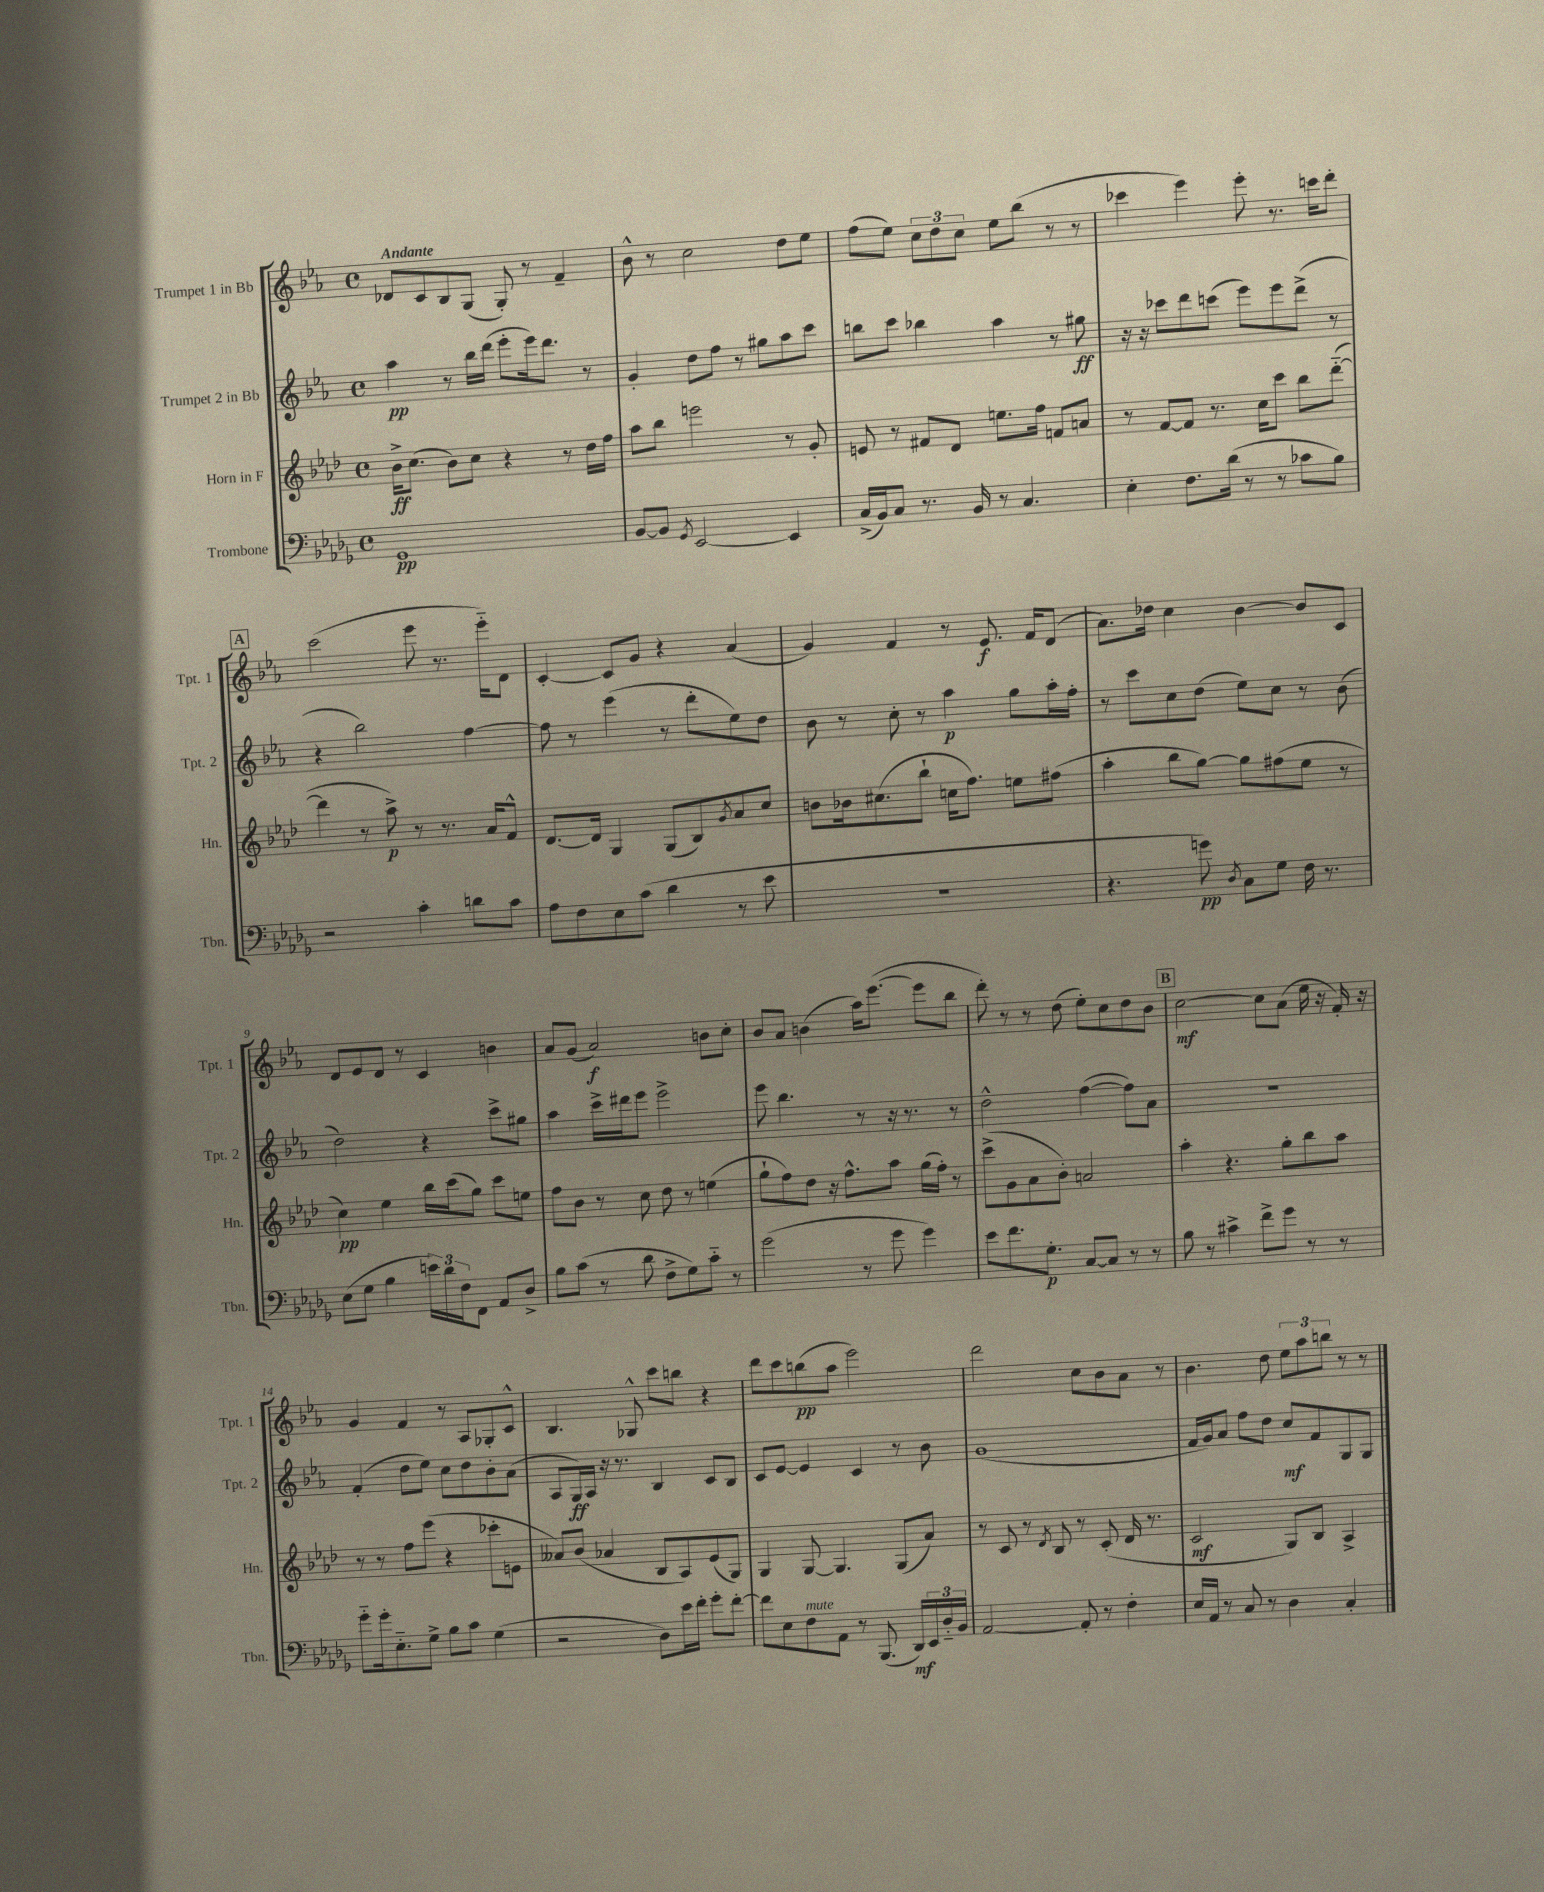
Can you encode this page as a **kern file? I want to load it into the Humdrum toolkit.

**kern	**kern	**kern	**kern
*staff4	*staff3	*staff2	*staff1
*clefF4	*clefG2	*clefG2	*clefG2
*k[b-e-a-d-g-]	*k[b-e-a-d-]	*k[b-e-a-]	*k[b-e-a-]
*M4/4	*M4/4	*M4/4	*M4/4
*met(c)	*met(c)	*met(c)	*met(c)
1GG-	16b-^\LK	4aa-\	8d-/L
.	(8.cc\J	.	.
.	.	.	8c/
.	8b-\L)	8r	8B-/
.	8cc\J	16bb-\LL	(8G/J
.	.	(16ddd\JJ	.
.	4r	8eee-'\L	8G'/)
.	.	16eee-\k)	8r
.	.	8.ddd\J	.
.	8r	.	4f~/
.	16dd-\LL	8r	.
.	16ff\JJ	.	.
=	=	=	=
[8BB-/L	8aa-\L	4g'/	8b-^^\
8BB-/]J	8bb-\J	.	8r
8qGG-/	.	.	.
[2EE-/	2eee\	8dd\L	2cc\
.	.	8ff\J	.
.	.	8r	.
.	.	8gg#\L	.
4EE-/]	8r	8aa-\	8dd\L
.	8g'/	8ccc\J	8ee-\J
=	=	=	=
(16C^/LL	8e/	8bb\L	(8ff\L
16BB-/J)	.	.	.
8C/J	8r	8ccc\J	8ee-\J)
8.r	8f#/L	4bb-\	12cc\L
.	.	.	12dd\
.	8d-/J	.	.
.	.	.	12cc\J
16BB-/	.	.	.
8r	8.ee\L	4aa-\	8ee-\L
4.C/	.	.	(8bb-\J
.	16ff\Jk	.	.
.	8f/L	8r	8r
.	8a/J	8gg#\	8r
=	=	=	=
4E-'\	8r	16r	4ccc-\
.	.	16r	.
.	[8f/L	8ccc-\L	.
8.F\L	8f/]J	8ddd\	4eee-\)
.	8.r	(8ccc\J	.
(16d-\Jk	.	.	.
8r	.	8eee-\L)	8eee-'\
.	16cc\LK	.	.
8r	8ccc\J	8eee-\	8.r
8c-\L	8bb-\L	(8ddd^\J	.
.	.	.	16ccc\LK
8B-\J)	([8ddd-'~\J	8r	8ddd'\J
=	=	=	=
2r	4ddd-\]	4r	(2ccc\
.	8r	2bb-\)	.
.	8aa-^\)	.	.
4c'\	8r	.	8eee-\
.	8.r	.	8.r
8d\L	.	[4ff\	.
.	16a-/LK	.	16eee-'~\LK)
8c\J	8f^^/J	.	8d\J
=	=	=	=
8A-\L	[8.d-/L	8ff\]	[4c'/
8F\	.	8r	.
.	16d-/]Jk	.	.
8E-\	4G/	(4eee-\	8c/]L
(8c\J	.	.	8g/J
4d-\	(8G/L	8r	4r
.	8B-/)	8ddd'\L	.
.	8qg/	.	.
8r	8a-/	8ee-\)	(4a-/
8e-\	8cc/J	8dd\J	.
=	=	=	=
1r	8b\L	8b-\	4g/)
.	16b-\k	8r	.
.	(8.cc#\	.	.
.	.	8cc'\	4f/
.	8bb-`\J	8r	.
.	16cc\LK	4aa-\	8r
.	8.ff\J)	.	.
.	.	.	8.e-/
.	8ee\L	8gg\L	.
.	.	.	16f/LK
.	(8ff#\J	16aa-'\L	(8d/J
.	.	16ff'\JJ	.
=	=	=	=
4.r	4aa-'\	8r	8.a-\L)
.	.	8ccc\L	.
.	.	.	16dd-\Jk
.	8bb-\L	8cc\	4cc\
8g\)	[8gg\J)	(8dd\J	.
8qD-/	.	.	.
8C\L	8gg\]L	8ee-\L)	[4b-\
8G-\J	(8ff#\	8cc\J	.
16F\	8ee-\J	8r	8b-/]L
8.r	.	.	.
.	8r	(8b-\	8c/J
=	=	=	=
(8E-\L	4cc\)	2dd\)	8d/L
8G-\J	.	.	8e-/
4B-\	4ee-\	.	8d/J
.	.	.	8r
24e\LL)	16bb-\LL	4r	4c/
24d-\	.	.	.
.	(16ccc\J	.	.
24F\J	.	.	.
8FF\J	8gg\J)	.	.
8AA-/L	8ccc\L	8ccc^\L	4b\
8D-^/J	8ee\J	8gg#\J	.
=	=	=	=
8B-\L	8ff\L	4aa-\	8a-/L
(8c\J	8b-\J	.	(8g/J
8r	8r	16ccc^\LL	2a-/)
.	.	16ddd#\J	.
8d-\	8cc\	8eee-\J	.
8F^\L	8dd-\	2eee-^\	.
8G-\)	8r	.	.
8c'~\J	(4ee\	.	8b\L
8r	.	.	8cc'\J
=	=	=	=
(2g-\	8gg`\L	8eee-\	8b-/L
.	8ff\)	4.bb-\	8a-/J
.	8dd-\J	.	(4b\
.	16r	.	.
.	8.ff^^\L	.	.
8r	.	8r	16aa-\LK)
.	.	.	([8.eee-\J
8g-\	8aa-\J	16r	.
.	.	8.r	.
4g-\)	(16gg\LL	.	8eee-\]L
.	16ff'\JJ)	.	.
.	8r	8r	8bb-\J
=	=	=	=
8e-\L	(8ccc^\L	2dd^^\	8ddd'\)
8.f\	8g\	.	8r
.	8a-\	.	8r
8.G-'\J	.	.	.
.	8b-'\J)	.	(8dd\
[8C/L	2a/	([4ff\	8ee-'\L)
8C/]J	.	.	8cc\
8r	.	8ff\]L)	8dd\
8r	.	8a-\J	8b-\J
=	=	=	=
8B-\	4aa-'\	1r	[2cc\
8r	.	.	.
4c#^\	4.r	.	.
8f^\L	.	.	8cc\]L
8g-\J	8gg'\L	.	(8a-\J
8r	8bb-\	.	16ee-\
.	.	.	16r
8r	8aa-\J	.	16f'/)
.	.	.	16r
=	=	=	=
8g-'~\L	8r	(4f'/	4g/
16g-'\k	8r	.	.
8.E-'~\	.	.	.
.	8ff\L	8dd\L	4f/
8G-^\J	(8eee-\J	8ee-\J)	.
8B-\L	4r	8cc\L	8r
8c\J	.	8dd\	8A-/L
(4G-\	8ccc-'\L	8b-'\	8G-'/
.	8e\J	(8a-\J	8c^^/J
=	=	=	=
2r	8a--/L)	8A-/L	4.B-/
.	(8b-/J	16G/L)	.
.	.	16A-/JJ	.
.	4a-/	16r	.
.	.	8.r	.
.	.	.	8G-^^/
8D-\L)	8B-/L	4B-/	8ccc\L
16e-\L	8A-/)	.	8bb\J
16f'\JJ	.	.	.
8g-'\L	(8e-/	8c/L	4r
[8f'\J	8G/J)	8B-/J	.
=	=	=	=
8f\]L	4G/	8c/L	8ddd\L
8E-\	.	[8e-/J	8ccc\
8F\	[8G/	4e-/]	(8bb\
8AA-\J	4.G/]	.	8aa-\J
8r	.	4c/	2eee-\)
(8.BBB-/	.	.	.
.	(8G/L	8r	.
16DD-/LL)	.	.	.
24EE-/	8a-/J)	8b-\	.
24D-'~/	.	.	.
24BB-/JJ	.	.	.
=	=	=	=
[2AA-/	8r	(1g	2ddd\
.	8c/	.	.
.	8r	.	.
.	8qd-/	.	.
.	8B-/	.	.
8AA-'/]	8r	.	8cc\L
8r	(8c'/	.	8b-\
4F'\	16d-/	.	8a-\J
.	8.r	.	.
.	.	.	8r
=	=	=	=
16E-/LL	2c/	16f/LL	4.b-\
16AA-/JJ	.	16g/J)	.
8r	.	8a-/J	.
8C/	.	8ff\L	.
8r	.	8dd\J	8dd\
4D-\	8G/L)	8cc/L	12ee-\L
.	.	.	12aa-\
.	8B-/J	8f/	.
.	.	.	12bb\J
4C'/	4A-^/	8G/	8r
.	.	8G/J	8r
==	==	==	==
*-	*-	*-	*-
